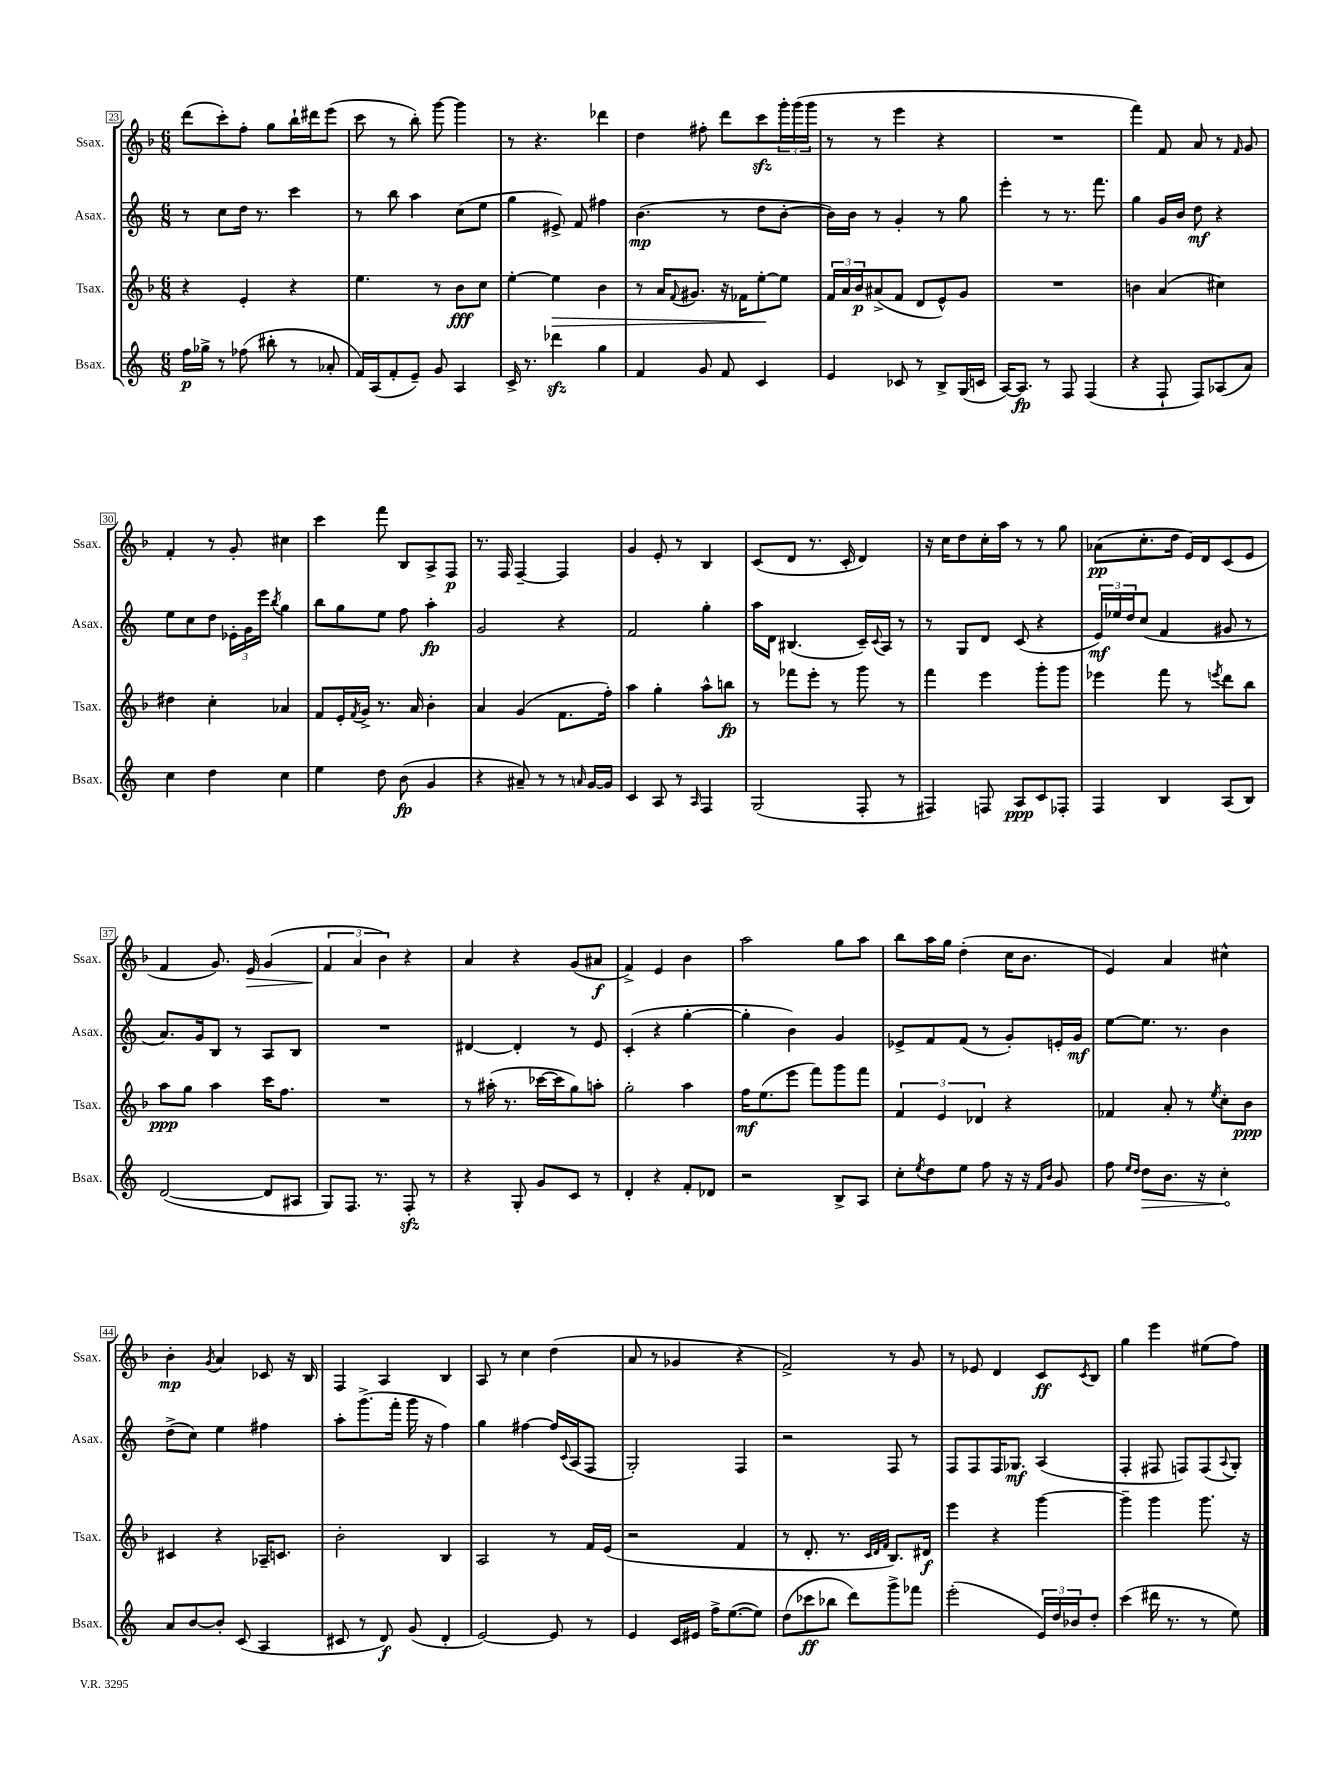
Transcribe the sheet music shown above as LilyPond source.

<<
\new StaffGroup <<
\new Staff = "s0" \with { instrumentName = "Ssax." shortInstrumentName = "Ssax." } {
    \clef treble \key f \major \numericTimeSignature \time 6/8
    d'''8( c'''8-.) f''8-. g''8 bes''16-! dis'''16 e'''8( |
    c'''8 r8 bes''8-.) g'''8~ g'''4 |
    r8 r4. des'''4 |
    d''4 fis''8-. d'''8 c'''8\sfz \tuplet 3/2 { g'''16-. g'''16( g'''16 } |
    r8 r8 e'''4 r4 |
    R2. |
    f'''4) f'8 a'8 r8 \grace { f'16 } g'8 |
    f'4-. r8 g'8-. cis''4 |
    c'''4 f'''8 bes8 a8-> f8\p |
    r8. f16 f4~-- f4 |
    g'4 e'8-. r8 bes4 |
    c'8( d'8 r8. c'16-. d'4) |
    r16 c''16 d''8 c''16-. a''16 r8 r8 g''8 |
    aes'8\pp( c''8.-. d''16 e'16) d'16 c'8( e'8 |
    f'4 g'8.) e'16\> g'4( |
    \tuplet 3/2 { f'4\! a'4 bes'4) } r4 |
    a'4 r4 g'8( ais'8\f |
    f'4->) e'4 bes'4 |
    a''2 g''8 a''8 |
    bes''8 a''16 g''16 d''4-.( c''16 bes'8. |
    e'4) a'4 cis''4-^ |
    bes'4-.\mp \acciaccatura { g'8 } a'4 ces'8 r16 bes16 |
    f4 a4 bes4 |
    a8 r8 c''4 d''4( |
    a'8 r8 ges'4 r4 |
    f'2->) r8 g'8 |
    r8 ees'8 d'4 c'8\ff \acciaccatura { c'8 } bes8 |
    g''4 e'''4 eis''8( f''8) \bar "|." |
}
\new Staff = "s1" \with { instrumentName = "Asax." shortInstrumentName = "Asax." } {
    \clef treble \key c \major \numericTimeSignature \time 6/8
    r8 c''8 d''16 r8. c'''4 |
    r8 b''8 a''4 c''8( e''8 |
    g''4 eis'8->) f'8 fis''4 |
    b'4.\mp( r8 d''8 b'8~-. |
    b'16) b'16 r8 g'4-. r8 g''8 |
    e'''4-. r8 r8. f'''8. |
    g''4 g'16 b'16 d''8\mf r4 |
    e''8 c''8 d''8 \tuplet 3/2 { ees'16-. g'16 e'''16 } \acciaccatura { b''8 } g''4 |
    b''8 g''8 e''8 f''8 a''4-.\fp |
    g'2 r4 |
    f'2 g''4-. |
    a''16 d'16 bis4.( c'16--) \appoggiatura { c'8 } a16 r8 |
    r8 g8 d'8 c'8( r4 |
    \tuplet 3/2 { e'16\mf) ees''16 d''16 } c''8( f'4 gis'8 r8 |
    a'8.) g'16 b8 r8 a8 b8 |
    R2. |
    dis'4~ dis'4-. r8 e'8 |
    c'4-.( r4 g''4~-. |
    g''4-. b'4) g'4 |
    ees'8-> f'8 f'8( r8 g'8-.) e'16-. g'16\mf |
    e''8~ e''8. r8. b'4 |
    d''8->( c''8) e''4 fis''4 |
    a''8-. g'''8.->( f'''16-. g'''16 r16 f''4) |
    g''4 fis''4~ fis''16 \appoggiatura { c'8 } a16( f8 |
    g2-.) f4 |
    r2 f8 r8 |
    f8 f8 f16 ges8.\mf a4( |
    f4-. fis8 f8) f8( \appoggiatura { a8 } g8-.) \bar "|." |
}
\new Staff = "s2" \with { instrumentName = "Tsax." shortInstrumentName = "Tsax." } {
    \clef treble \key f \major \numericTimeSignature \time 6/8
    r4 e'4-. r4 |
    e''4. r8 bes'8\fff c''8 |
    e''4~-. e''4\> bes'4 |
    r8 a'16 \appoggiatura { f'8 } gis'8. r16 fes'16 e''8~-.\! e''8 |
    \tuplet 3/2 { f'16 a'16 bes'16\p } ais'8->( f'8 d'8 e'8-^) g'8 |
    R2. |
    b'4 a'4( cis''4) |
    dis''4 c''4-. aes'4 |
    f'8 e'16-. \acciaccatura { f'8 } g'16-> r8. a'16 bes'4-. |
    a'4 g'4( f'8. f''16-.) |
    a''4 g''4-. a''8-^ b''8\fp |
    r8 fes'''8 e'''8-. r8 g'''8 r8 |
    f'''4 e'''4 g'''8-. g'''8 |
    ees'''4 f'''8 r8 \acciaccatura { e'''8 } d'''8 bes''8 |
    a''8\ppp g''8 a''4 c'''16 f''8. |
    R2. |
    r8 ais''16-.( r8. ces'''16~ ces'''16 g''8) a''8-. |
    g''2-. a''4 |
    f''16\mf e''8.( e'''8 f'''8) g'''8 f'''8 |
    \tuplet 3/2 { f'4 e'4 des'4 } r4 |
    fes'4 a'8-. r8 \acciaccatura { e''8 } c''8-. bes'8\ppp |
    cis'4 r4 aes16-- c'8. |
    bes'2-. bes4 |
    a2 r8 f'16 e'16( |
    r2 f'4 |
    r8 d'8.-. r8. \grace { c'32 d'32 f'32 } bes8.) dis'16\f |
    e'''4 r4 g'''4~ |
    g'''4-- g'''4 g'''8. r16 \bar "|." |
}
\new Staff = "s3" \with { instrumentName = "Bsax." shortInstrumentName = "Bsax." } {
    \clef treble \key c \major \numericTimeSignature \time 6/8
    f''16\p ges''16-> r8 fes''8( bis''8-. r8 aes'8-. |
    f'16) a16( f'8-. e'8--) g'8 a4 |
    c'16-> r8. des'''4\sfz g''4 |
    f'4 g'8 f'8 c'4 |
    e'4 ces'8 r8 b8-> g16( c'16 |
    a16~) a8.\fp r8 f8 f4( |
    r4 f8-! f8) aes8( a'8) |
    c''4 d''4 c''4 |
    e''4 d''8 b'8\fp( g'4 |
    r4 ais'8--) r8 r8 \grace { a'16 } g'16~ g'16 |
    c'4 a8 r8 \grace { a16 } f4 |
    g2( f8-. r8 |
    fis4) f8 a8\ppp c'8 fes8-. |
    f4 b4 a8( b8) |
    d'2~( d'8 ais8 |
    g8) f8. r8. f8-.\sfz r8 |
    r4 g8-. g'8 c'8 r8 |
    d'4-. r4 f'8-. des'8 |
    r2 b8-> a8 |
    c''8-. \acciaccatura { e''8 } d''8 e''8 f''8 r16 r16 \grace { f'16 b'16 } g'8 |
    f''8 \grace { e''16 d''16 } \once \override Hairpin.circled-tip = ##t d''8\> b'8. r16 c''4-.\! |
    a'8 b'8~ b'8-. c'8( a4 |
    cis'8 r8 d'8\f) g'8( d'4-. |
    e'2~) e'8 r8 |
    e'4 c'16 eis'16 f''16-> e''8.~( e''8) |
    d''8( ces'''8\ff bes''8 d'''8) g'''8-> fes'''8 |
    e'''2-.( \tuplet 3/2 { e'16) d''16 bes'16 } d''8-. |
    c'''4( dis'''16 r8. r8 e''8) \bar "|." |
}
>>
>>
\layout { \context { \Score currentBarNumber = #23 \override BarNumber.stencil = #(make-stencil-boxer 0.1 0.3 ly:text-interface::print) } }
